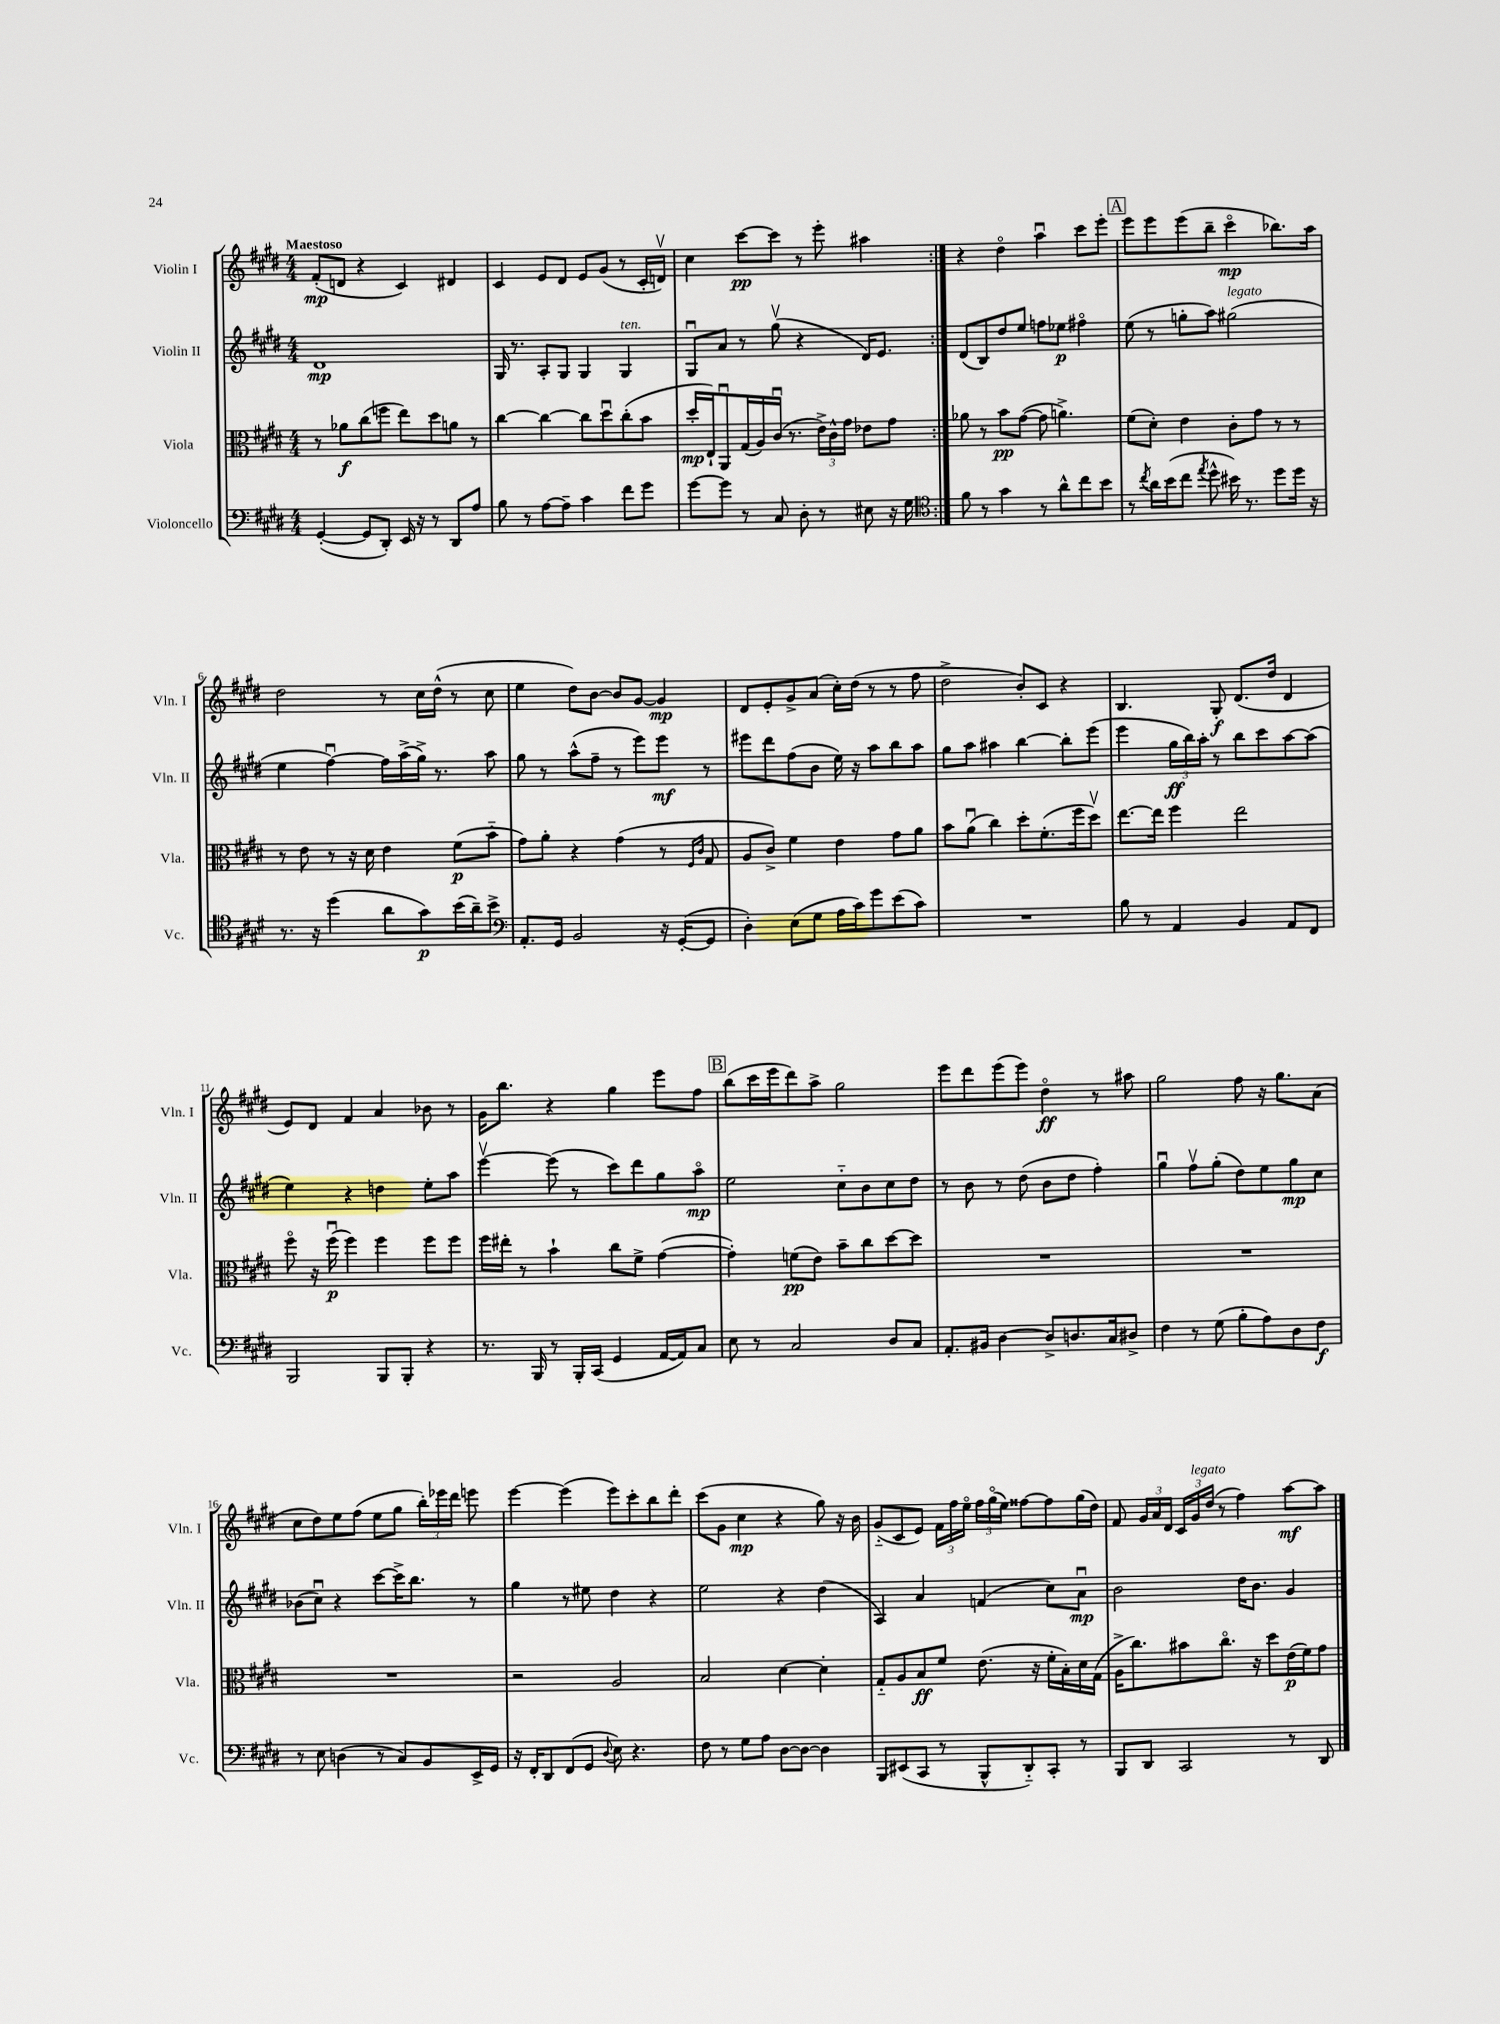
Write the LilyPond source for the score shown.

<<
\new StaffGroup <<
\new Staff = "s0" \with { instrumentName = "Violin I" shortInstrumentName = "Vln. I" } {
    \clef treble \key e \major \numericTimeSignature \time 4/4 \tempo "Maestoso"
    \autoBeamOff \repeat volta 2 { fis'8[-.\mp( d'8] r4 cis'4) dis'4 |
    cis'4 e'8[ dis'8] e'8[ gis'8]( r8 cis'16[-. d'16]\upbow) |
    cis''4 cis'''8[~\pp cis'''8] r8 e'''8-. ais''4 | }
    r4 dis''4\flageolet a''4\downbow cis'''8[ e'''8]-. |
    \mark \markup { \box "A" } e'''8[ e'''8 e'''8( b''8]-- cis'''4\flageolet\mp bes''8.[) a''16] |
    dis''2 r8 cis''16[ dis''16]-^( r8 cis''8 |
    e''4 dis''8[) b'8]~ b'8[ gis'8]~ gis'4\mp |
    dis'8[ e'8-. gis'8-> a'8]( cis''16[-.) dis''16]( r8 r8 fis''8 |
    dis''2-> b'8[-.) cis'8] r4 |
    b4. gis8-.\f dis'8.[( dis''16] dis'4 |
    e'8[) dis'8] fis'4 a'4 bes'8 r8 |
    gis'16[ b''8.] r4 gis''4 e'''8[ fis''8] |
    \mark \markup { \box "B" } b''8[( cis'''16 e'''16 dis'''8) a''8]-> gis''2 |
    e'''8[ dis'''8 e'''8( e'''8]) dis''4\flageolet\ff r8 ais''8 |
    gis''2 fis''8 r16 gis''8.[ a'8]( |
    cis''8[ dis''8) e''8 fis''8]( e''8[ gis''8] \tuplet 3/2 { b''16[-.) ees'''16 dis'''16] } e'''8 |
    e'''4~ e'''4( e'''8[) cis'''8-. b''8 dis'''8]-. |
    cis'''8[( gis'8] cis''4\mp r4 gis''8) r16 b'16 |
    gis'8[-_( cis'8 e'8]) \tuplet 3/2 { fis'16[ fis''16 e''16]\flageolet } \tuplet 3/2 { fis''16[ gis''16\flageolet( e''16]) } fisis''8[~ fisis''8 gis''16( dis''16]) |
    fis'8 \tuplet 3/2 { gis'16[ a'16 dis'16] } \tuplet 3/2 { cis'16[ gis'16^\markup { \italic "legato" } dis''16]( } r8 fis''4) a''8[~\mf a''8] \bar "|." |
}
\new Staff = "s1" \with { instrumentName = "Violin II" shortInstrumentName = "Vln. II" } {
    \clef treble \key e \major \numericTimeSignature \time 4/4
    \autoBeamOff \repeat volta 2 { dis'1\mp |
    gis16 r8. a8[-. gis8] gis4 gis4^\markup { \italic "ten." } |
    gis8[\downbow a'8] r8 gis''8\upbow( r4 dis'16[) e'8.] | }
    dis'8[( b8) dis''8 e''8] f''8[ ees''8]\p fis''4\flageolet |
    \mark \markup { \box "A" } e''8( r8 g''8[-. a''8]) gis''2^\markup { \italic "legato" }( |
    e''4 fis''4~\downbow) fis''16[ a''16->( gis''16]->) r8. a''8 |
    gis''8 r8 a''8[-^( fis''8]-- r8 e'''8[) e'''8]\mf r8 |
    eis'''8[ dis'''8 fis''8( b'8] e''16) r16 a''8[ b''8 a''8] |
    gis''8[ a''8] ais''4 b''4~ b''8[-. e'''8]( |
    e'''4 \tuplet 3/2 { gis''16[\ff b''16) a''16]-. } r8 b''8[ cis'''8 a''8~ a''8]( |
    e''4) r4 d''4 e''8[-. a''8] |
    e'''4~\upbow e'''8( r8 cis'''8[) dis'''8 gis''8 a''8]\flageolet\mp |
    \mark \markup { \box "B" } e''2 cis''8[-_ b'8 cis''8 dis''8] |
    r8 b'8 r8 dis''8( b'8[ dis''8] fis''4-.) |
    gis''4\downbow fis''8[\upbow gis''8]-.( dis''8[) e''8 gis''8\mp cis''8] |
    bes'8[( cis''8]\downbow) r4 cis'''8[~ cis'''16-> b''8.] r8 |
    gis''4 r8 eis''8 dis''4 r4 |
    e''2 r4 dis''4( |
    a4) a'4 f'4( cis''8[) a'8]\downbow\mp |
    b'2 dis''16[ b'8.] gis'4 \bar "|." |
}
\new Staff = "s2" \with { instrumentName = "Viola" shortInstrumentName = "Vla." } {
    \clef alto \key e \major \numericTimeSignature \time 4/4
    \autoBeamOff \repeat volta 2 { r8 aes'8[\f cis''8( f''8] e''8[) dis''8 a'8] r8 |
    cis''4~ cis''4~ cis''8[ dis''8\downbow cis''8-.( b'8] |
    dis''16[-.\mp e16-!) a,8\downbow gis16( a16) cis'16]\downbow( r8. \tuplet 3/2 { e'16[->) cis'16-^ gis'16] } ees'8[ gis'8] | }
    aes'8 r8 b'8[\pp gis'8]~( gis'8 a'4.->) |
    \mark \markup { \box "A" } fis'8[( dis'8]-.) e'4 cis'8[-. gis'8] r8 r8 |
    r8 e'8 r8 r16 dis'16 e'4 fis'8[\p( b'8]-_ |
    gis'8[) a'8]-. r4 gis'4( r8 \grace { fis16[ cis'16] } gis8 |
    a8[ cis'8]->) fis'4 e'4 gis'8[ a'8] |
    b'8[ a'8]\downbow( cis''4) dis''8[-. fis'8.-.( fis''16 dis''8]\upbow) |
    e''8.[~ e''16] fis''4 e''2 |
    fis''8\flageolet r16 fis''16\downbow\p( fis''4) fis''4 fis''8[ fis''8] |
    fis''16[ eis''16]-. r8 b'4-! cis''8[ fis'8]-> gis'4~( |
    \mark \markup { \box "B" } gis'4-.) f'8[\pp( e'8]) b'8[-- cis''8 dis''8~ dis''8] |
    R1 |
    R1 |
    R1 |
    r2 a2 |
    b2 dis'4~ dis'4-. |
    gis8[-_ a8 b8\ff fis'8] e'8.( r16 fis'16[-. b16-.) dis'16 gis16]( |
    a16[-> cis''8.) bis'8 cis''8.]\flageolet r16 dis''8[ e'16\p( fis'16) gis'8] \bar "|." |
}
\new Staff = "s3" \with { instrumentName = "Violoncello" shortInstrumentName = "Vc." } {
    \clef bass \key e \major \numericTimeSignature \time 4/4
    \autoBeamOff \repeat volta 2 { gis,4~-.( gis,8[ dis,8]-.) e,16 r16 r8 dis,8[ a8] |
    b8 r8 a8[~ a8]-- cis'4 fis'8[ gis'8] |
    gis'8[~ gis'8] r8 cis8 dis8-. r8 eis8 r16 gis16 | }
    \clef tenor fis'8 r8 gis'4 r8 a'8[-^ cis''8 b'8] |
    \mark \markup { \box "A" } r8 \acciaccatura { cis''8 } a'16[ b'16( cis''8] \acciaccatura { e''8 } dis''8-^ bis'16) r8. dis''8[ dis''16] r16 |
    r8. r16 dis''4( a'8[ gis'8\p) b'16( a'16--) b'8]-> |
    \clef bass a,8.[-. gis,16] b,2 r16 gis,16[~-.( gis,8] |
    dis4-.) e8[( gis8] a16[ cis'16) gis'8 e'8( cis'8]) |
    R1 |
    b8 r8 a,4 b,4 a,8[ fis,8] |
    b,,2 b,,8[ b,,8]-. r4 |
    r8. b,,16 r8 b,,16[-. cis,16]( gis,4 a,16[~ a,16) cis8] |
    \mark \markup { \box "B" } e8 r8 cis2 dis8[ cis8] |
    a,8.[-. bis,16] dis4~ dis8[-> d8. cis16 dis8]-> |
    fis4 r8 gis8( b8[-. a8) dis8 fis8]\f |
    r8 e8 d4( r8 cis8[) b,8 e,16-> gis,16] |
    r16 fis,16[-. dis,8 fis,8( gis,8] \appoggiatura { dis8 } e8) r4. |
    fis8 r8 gis8[ a8] dis8[~ dis8]~ dis4 |
    b,,8[ eis,8( cis,8] r8 b,,8[-^ dis,8-_) cis,8]-. r8 |
    b,,8[ dis,8] cis,2 r8 dis,8 \bar "|." |
}
>>
>>
